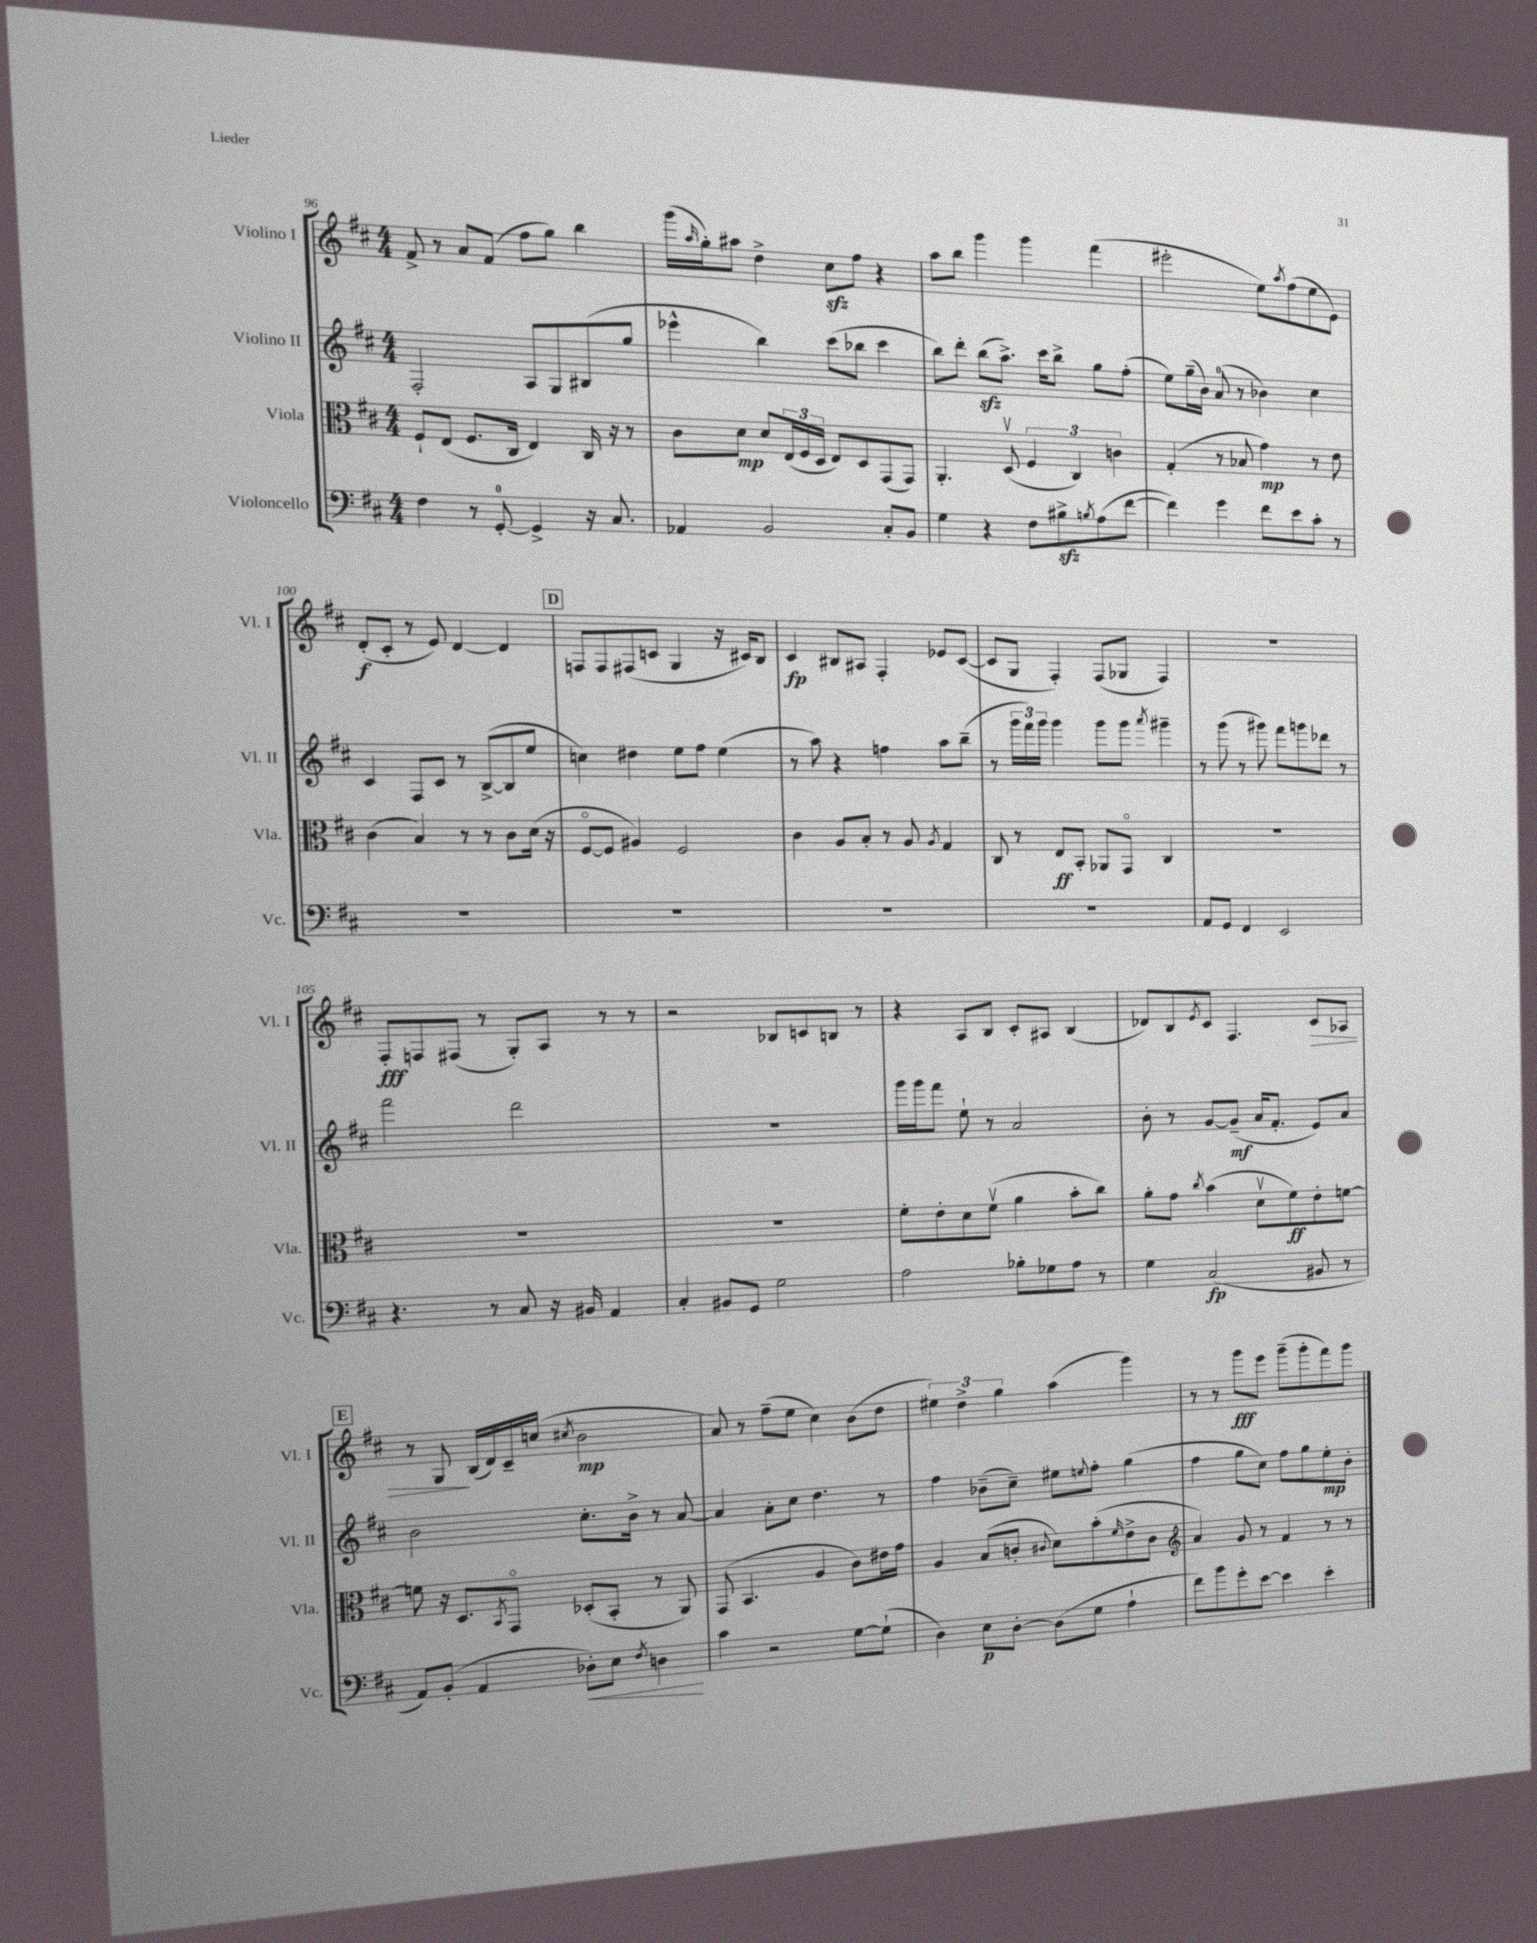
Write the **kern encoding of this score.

**kern	**dynam	**kern	**dynam	**kern	**dynam	**kern	**dynam
*part4	*part4	*part3	*part3	*part2	*part2	*part1	*part1
*staff4	*staff4	*staff3	*staff3	*staff2	*staff2	*staff1	*staff1
*I"Violoncello	*	*I"Viola	*	*I"Violino II	*	*I"Violino I	*
*I'Vc.	*	*I'Vla.	*	*I'Vl. II	*	*I'Vl. I	*
*clefF4	*	*clefC3	*	*clefG2	*	*clefG2	*
*k[f#c#]	*	*k[f#c#]	*	*k[f#c#]	*	*k[f#c#]	*
*M4/4	*	*M4/4	*	*M4/4	*	*M4/4	*
=96	=96	=96	=96	=96	=96	=96	=96
4F#\	.	8F#`/L	.	2F#'/	.	8f#^/	.
.	.	(8E/J	.	.	.	8r	.
8r	.	8.F#/L	.	.	.	8a/L	.
[8GG'/	.	.	.	.	.	(8f#/J	.
.	.	16C#/Jk	.	.	.	.	.
4GG^/]	.	4E/)	.	8A/L	.	8ff#\L	.
.	.	.	.	8G/	.	8gg\J)	.
16r	.	16C#/	.	(8B#X/	.	4bb\	.
8.C#/	.	16r	.	.	.	.	.
.	.	8r	.	8gg/J	.	.	.
=97	=97	=97	=97	=97	=97	=97	=97
4AA-X/	.	8c#\L	.	4eee-X^^\	.	(16ggg\LL	.
.	.	.	.	.	.	16qqaa/	.
.	.	.	.	.	.	16gg'\J)	.
.	.	8d\J	mp	.	.	8aa#X\J	.
2BB/	.	8d/L	.	4bb\)	.	4dd^\	.
.	.	(24E/L	.	.	.	.	.
.	.	24F#/	.	.	.	.	.
.	.	24D/JJ	.	.	.	.	.
.	.	8E/L)	.	(8ccc#\L	.	8cc#zz\L	.
.	.	8D/	.	8bb-X\J	.	8ff#\J	.
8C#'/L	.	(8GG/	.	4ccc#\	.	4r	.
8BB/J	.	8GG/J)	.	.	.	.	.
=98	=98	=98	=98	=98	=98	=98	=98
4G\	.	4.AA'/	.	8bb\L)	.	8aa\L	.
.	.	.	.	8ddd'\J	.	8bb\J	.
4r	.	.	.	(8bbzz\L	.	4ggg\	.
.	.	(8Dv/	.	8.aa^\J)	.	.	.
8F#\L	.	6F#/	.	.	.	4ggg\	.
.	.	.	.	16ccc#\KL	.	.	.
8B#Xzz^\	.	.	.	8bb^\J	.	.	.
.	.	6C#/)	.	.	.	.	.
8qBn/	.	.	.	.	.	.	.
(8A\	.	.	.	8gg\L	.	(4fff#\	.
.	.	6cn\	.	.	.	.	.
[8f#\J	.	.	.	(8ff#'\J	.	.	.
=99	=99	=99	=99	=99	=99	=99	=99
4f#\])	.	(4G'/	.	8ee\L)	.	2eee#X'\	.
.	.	.	.	(16gg~\L	.	.	.
.	.	.	.	16b\JJ)	.	.	.
4g\	.	8r	.	(8a/	.	.	.
.	.	8B-X/	.	8r	.	.	.
8f#\L	.	4g\)	mp	4b-X\)	.	8ee\L)	.
.	.	.	.	.	.	8qaa/	.
8e\	.	.	.	.	.	(8ff#\	.
8c#'\J	.	8r	.	4cc#\	.	8ee\	.
8r	.	8e\	.	.	.	8e\J)	.
!!LO:LB:g=z
=100	=100	=100	=100	=100	=100	=100	=100
1r	.	(4c#\	.	4c#/	.	(8d'/L	f
.	.	.	.	.	.	8c#'/J	.
.	.	4B/)	.	8F#/L	.	8r	.
.	.	.	.	8c#/J	.	8e/)	.
.	.	8r	.	8r	.	[4d/	.
.	.	8r	.	([8B^/L	.	.	.
.	.	8c#\L	.	8B/]	.	4d/]	.
.	.	(16d\Jk	.	8ee/J	.	.	.
.	.	16r	.	.	.	.	.
!!LO:REH:place=s1:t=D
=101	=101	=101	=101	=101	=101	=101	=101
1r	.	[8F#/L	.	4ccn\)	.	8Fn/L	.
.	.	8F#/J]	.	.	.	8F/	.
.	.	4A#X/)	.	4dd#X\	.	(8F#X/	.
.	.	.	.	.	.	8cn/J	.
.	.	2F#/	.	8ee\L	.	4G/	.
.	.	.	.	8ff#\J	.	.	.
.	.	.	.	(4ee\	.	16r	.
.	.	.	.	.	.	16c#X/KL)	.
.	.	.	.	.	.	8B/J	.
=102	=102	=102	=102	=102	=102	=102	=102
1r	.	4c#\	.	8r	.	4c#/	fp
.	.	.	.	8aa\)	.	.	.
.	.	8A/L	.	4r	.	8B#X/L	.
.	.	8B'/J	.	.	.	8A#X/J	.
.	.	8r	.	4ffn\	.	4F#'/	.
.	.	8A/	.	.	.	.	.
.	.	8qA/	.	.	.	.	.
.	.	4G/	.	8aa\L	.	8e-X/L	.
.	.	.	.	(8bb~\J	.	([8c#/J	.
=103	=103	=103	=103	=103	=103	=103	=103
1r	.	8C#/	.	8r	.	8c#/L]	.
.	.	8r	.	24ggg\LL	.	8G/J	.
.	.	.	.	24fff#\)	.	.	.
.	.	.	.	24ggg\JJ	.	.	.
.	.	8E/L	ff	4ggg\	.	4F#'/)	.
.	.	8BB'/J	.	.	.	.	.
.	.	8AA-X/L	.	8ggg\L	.	(8F#/L	.
.	.	8GG/J	.	8ggg\J	.	8G-X/J	.
.	.	.	.	8qaaa/	.	.	.
.	.	4C#/	.	4ggg#X~\	.	4F#/)	.
=104	=104	=104	=104	=104	=104	=104	=104
8AA/L	.	1r	.	8r	.	1r	.
8GG/J	.	.	.	(8ggg\	.	.	.
4FF#/	.	.	.	8r	.	.	.
.	.	.	.	8ggg#X\)	.	.	.
2EE/	.	.	.	8fff#\L	.	.	.
.	.	.	.	8gggn\	.	.	.
.	.	.	.	8ddd-X\J	.	.	.
.	.	.	.	8r	.	.	.
!!LO:LB:g=z
=105	=105	=105	=105	=105	=105	=105	=105
4.r	.	1r	.	2fff#\	.	8F#'/L	fff
.	.	.	.	.	.	8Fn/	.
.	.	.	.	.	.	(8F#X/J	.
8r	.	.	.	.	.	8r	.
8C#/	.	.	.	2ddd\	.	8G'/L)	.
16r	.	.	.	.	.	8A/J	.
16BB#X/	.	.	.	.	.	.	.
4AA/	.	.	.	.	.	8r	.
.	.	.	.	.	.	8r	.
=106	=106	=106	=106	=106	=106	=106	=106
4C#'/	.	1r	.	1r	.	2r	.
8BB#X/L	.	.	.	.	.	.	.
8GG/J	.	.	.	.	.	.	.
2G\	.	.	.	.	.	8B-X/L	.
.	.	.	.	.	.	8cn/	.
.	.	.	.	.	.	8Bn/J	.
.	.	.	.	.	.	8r	.
=107	=107	=107	=107	=107	=107	=107	=107
2A\	.	8f#'\L	.	16ggg\LL	.	4r	.
.	.	.	.	16ggg\J	.	.	.
.	.	8e'\	.	8fff#\J	.	.	.
.	.	8d\	.	8ee`\	.	8A/L	.
.	.	(8f#v\J	.	8r	.	8B/J	.
8B-X'\L	.	4a\	.	2a/	.	8c#'/L	.
8G-X\	.	.	.	.	.	8A#X/J	.
8A\J	.	8b'\L	.	.	.	(4B/	.
8r	.	8cc#\J)	.	.	.	.	.
=108	=108	=108	=108	=108	=108	=108	=108
4G\	.	8a'\L	.	8b'\	.	8d-X/L)	.
.	.	8g\J	.	8r	.	8B/	.
.	.	8qcc#/	.	.	.	8qe/	.
(2C#/	fp	(4b\	.	[8g/L	.	8c#/J	.
.	.	.	.	(8g~/J]	mf	4.F#/	.
.	.	8dv\L	.	16a/KL	.	.	.
.	.	.	.	8.f#'/J	.	.	.
.	.	8f#\)	ff	.	.	.	.
!	!	!	!	!	!	!	!LO:HP:b
8BB#X/	.	8e'\	.	8e/L)	.	8c#/L	>
8r	.	[8fn\J	.	8a/J	.	8A-X/J	.
!!LO:LB:g=z
!!LO:REH:place=s1:t=E
=109	=109	=109	=109	=109	=109	=109	=109
8AA/L)	.	8fn\]	.	2b\	.	8r	.
(8BB'/J	.	16r	.	.	.	8G/	.
.	.	8.D/L	.	.	.	.	.
4AA/	.	.	.	.	.	(16B/LL	]
.	.	.	.	.	.	16d/)	.
.	.	8qBB/	.	.	.	.	.
.	.	8GG/J	.	.	.	16c#~/	.
.	.	.	.	.	.	(16ccn/JJ	.
.	.	.	.	.	.	8qcc#X/	.
!	!LO:HP:b	!	!	!	!	!	!
8D-X'\L)	<	(8D-X'/L	.	8.cc#'\L	.	2b\	mp
8E\J	.	8BB'/J	.	.	.	.	.
.	.	.	.	16b^\Jk	.	.	.
8qF#/	.	.	.	.	.	.	.
4Dn\	.	8r	.	8r	.	.	.
.	.	8AA/)	.	[8a/	.	.	.
.	[	.	.	.	.	.	.
=110	=110	=110	=110	=110	=110	=110	=110
4c#\	.	(8GG/	.	4a/]	.	8a/)	.
.	.	4.BB/	.	.	.	8r	.
2r	.	.	.	8a'\L	.	(8ff#~\L	.
.	.	.	.	8cc#\J	.	8ee\J	.
.	.	4A/	.	4.dd\	.	4cc#\)	.
[8G\L	.	8c#\L)	.	.	.	(8b\L	.
(8G`\J]	.	16e#X\L	.	8r	.	8dd\J	.
.	.	16g\JJ	.	.	.	.	.
=111	=111	=111	=111	=111	=111	=111	=111
4D\)	.	4A/	.	4ff#\	.	6ee#X\)	.
.	.	.	.	.	.	6dd^\	.
8E\L	p	(8B/L	.	(8b-X~\L	.	.	.
.	.	.	.	.	.	6gg\	.
[8D'\J	.	8cn'/J	.	8cc#~\J)	.	.	.
.	.	8qqc#X/	.	.	.	.	.
(8D\L]	.	8d\L)	.	8ee#X\L	.	(4aa\	.
.	.	.	.	8qqeen/	.	.	.
8G\J	.	(8b'\	.	8ff#'\J	.	.	.
.	.	16qqf#/	.	.	.	.	.
4A`\	.	8e^\	.	(4gg\	.	4ggg\)	.
.	.	8c#\J	.	.	.	.	.
=112	=112	=112	=112	=112	=112	=112	=112
*	*	*clefG2	*	*	*	*	*
8f#\L)	.	4a/)	.	4ff#\	.	8r	.
8b\	.	.	.	.	.	8r	.
8g'\	.	8g/	.	8gg\L	.	8ggg\L	fff
[8e\J	.	8r	.	8cc#\J)	.	8eee\J	.
4e\]	.	4f#/	.	8ff#\L	.	(8ggg~\L	.
.	.	.	.	8gg\	.	8ggg'\	.
4e'\	.	8r	.	8ee'\	mp	8fff#\)	.
.	.	8r	.	8b'\J	.	8ggg\J	.
==	==	==	==	==	==	==	==
*-	*-	*-	*-	*-	*-	*-	*-
